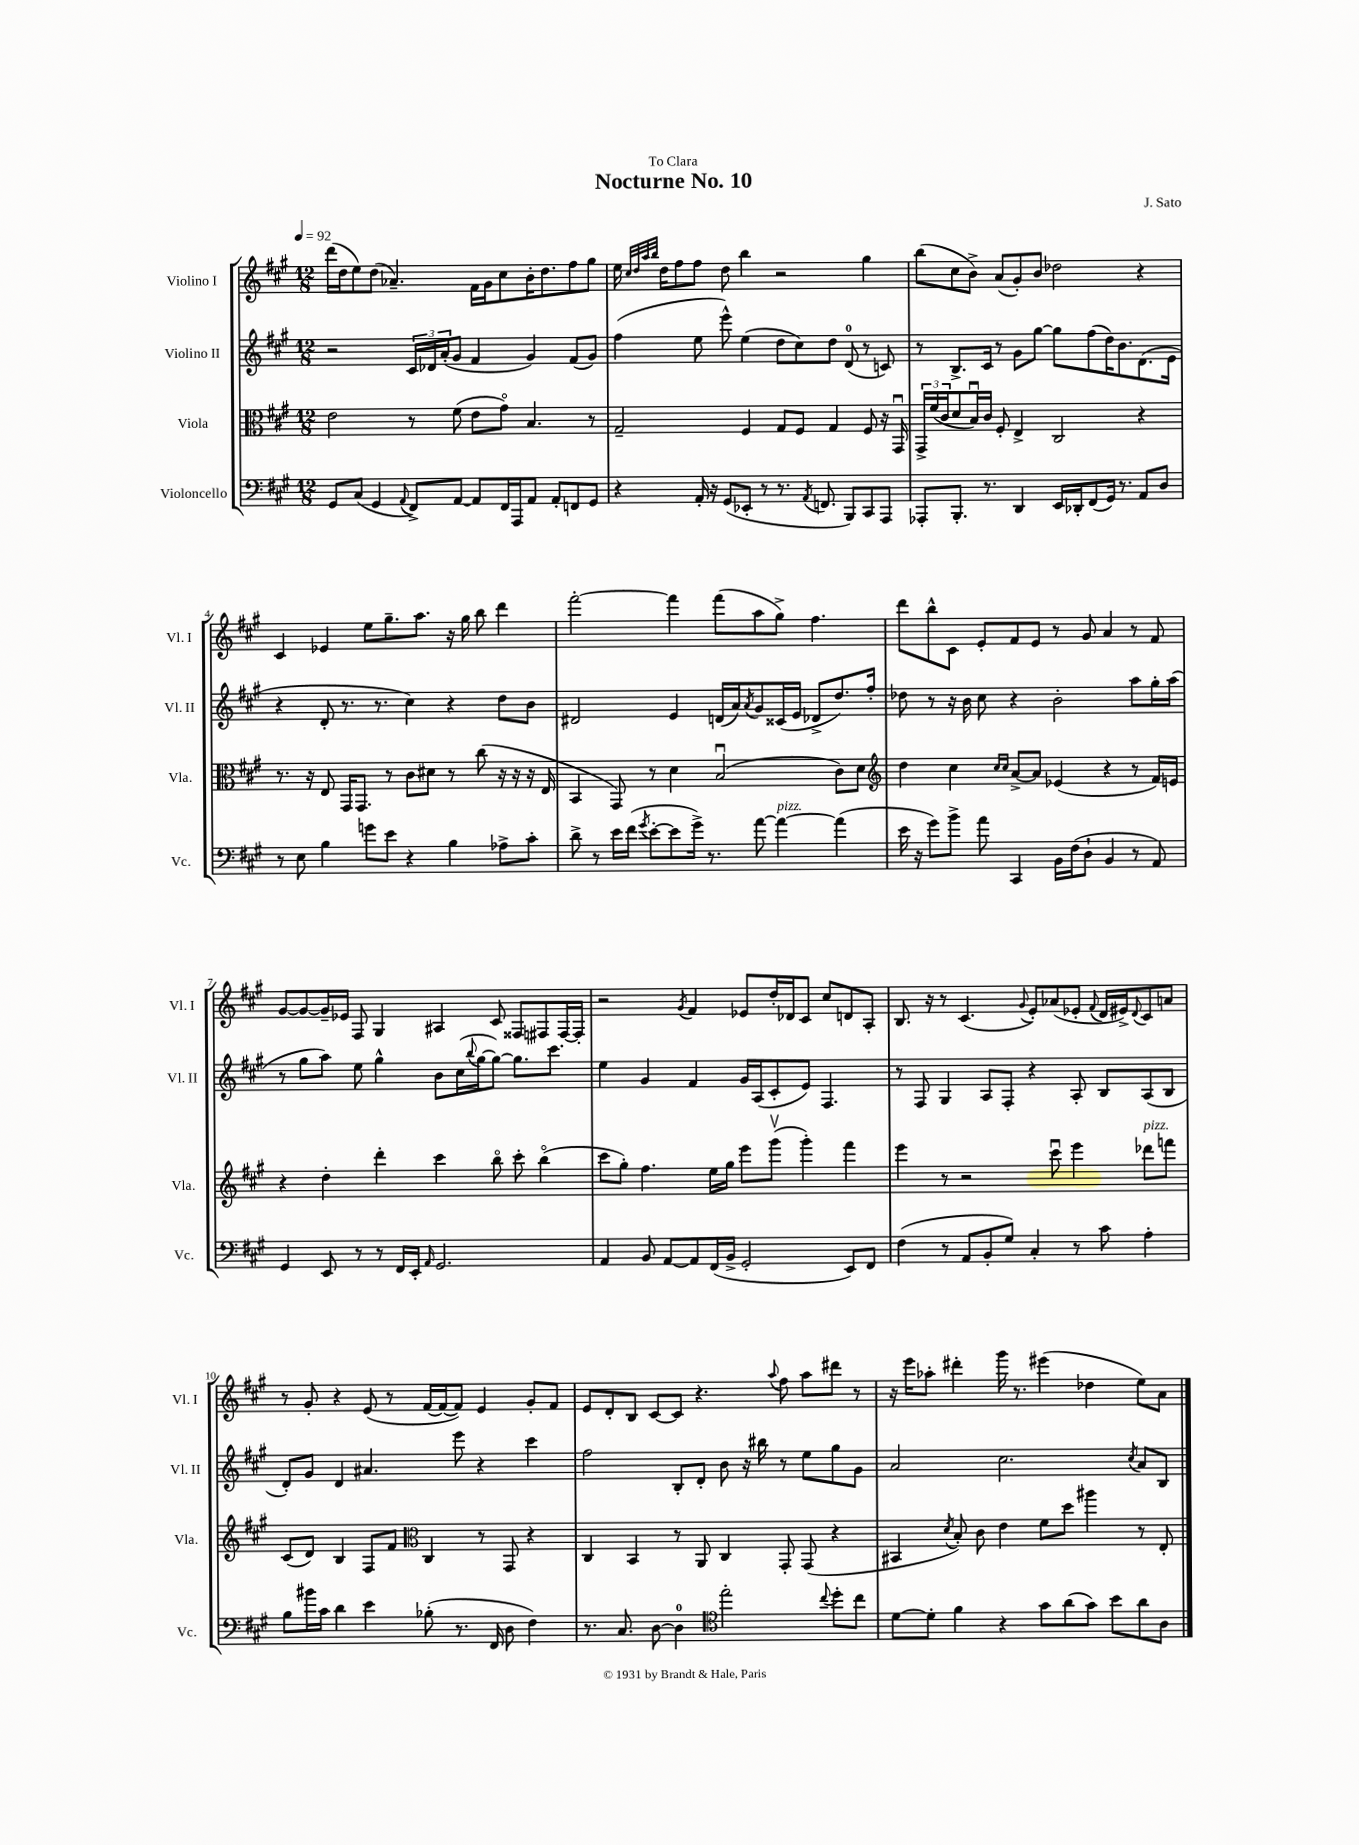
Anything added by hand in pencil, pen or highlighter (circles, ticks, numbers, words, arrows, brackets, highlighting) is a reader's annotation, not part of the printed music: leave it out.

**kern	**kern	**kern	**kern
*part4	*part3	*part2	*part1
*staff4	*staff3	*staff2	*staff1
*I"Violoncello	*I"Viola	*I"Violino II	*I"Violino I
*I'Vc.	*I'Vla.	*I'Vl. II	*I'Vl. I
*clefF4	*clefC3	*clefG2	*clefG2
*k[f#c#g#]	*k[f#c#g#]	*k[f#c#g#]	*k[f#c#g#]
*M12/8	*M12/8	*M12/8	*M12/8
*MM92	*MM92	*MM92	*MM92
=1	=1	=1	=1
8GG#/L	2e\	2r	(16ddd\LL
.	.	.	16dd\J
(8C#/J	.	.	8ee\)
4GG#/	.	.	(8dd\J
.	.	.	4.a-X~/)
8qqAA/	.	.	.
8FF#^/L)	8r	24c#/LL	.
.	.	24d-X/	.
.	.	(24a'/J	.
[8AA/J	(8f#\	8g#/J	.
8AA/L]	8e\L	4f#/	16f#\LL
.	.	.	16g#\J
16FF#/L	8g#\J)	.	8cc#\
16AAA/J	.	.	.
8AA/J	4.B/	4g#/)	16b'\K
.	.	.	8.dd\
8AA'/L	.	.	.
8FFn/	.	(8f#/L	8ff#\
8GG#/J	8r	8g#/J)	8gg#\J
=2	=2	=2	=2
4r	2G#~/	(4ff#\	16ee\
.	.	.	32qqcc#/LLL
.	.	.	32qqdd/
.	.	.	32qqaa/
.	.	.	32qqbb/JJJ
.	.	.	16dd\KL
.	.	.	8ff#\
16AA'/	.	8ee\	8ff#\J
16r	.	.	.
(8GG#/L	.	8eee^^\)	8dd\
8EE-X'/J	4F#/	(4ee\	4bb\
8r	.	.	.
8.r	8G#/L	8dd\L	2r
.	8F#/J	8cc#\)	.
8qAA/	.	.	.
8.FFn/	.	.	.
.	4G#/	8dd\J	.
8BBB/L)	.	(8d/	.
8CC#/	8F#/	8r	4gg#\
8AAA/J	16r	8cn/)	.
.	16GG#u/	.	.
=3	=3	=3	=3
8AAA-X'/L	24GG#^/LL	8r	(8bb\L
.	(24f#/	.	.
.	24c#/J	.	.
8.BBB'/J	8d/	8.B^/L	8cc#\
.	16Bu/L)	.	8b^\J)
8.r	16c#/JJ	16c#/Jk	.
.	8F#'/	8r	(8a/L
4DD/	4E^/	8g#\L	8g#'/)
.	.	[8gg#\J	8b/J
16EE/LL	2C#/	8gg#\L]	2dd-X\
16DD-X'/J	.	.	.
(8FF#/	.	(8ff#\	.
16GG#/Jk)	.	16dd\K)	.
8.r	.	8.b\	.
8AA/L	4r	(8.d\	4r
8D/J	.	.	.
.	.	16e\Jk	.
!!LO:LB:g=z
=4	=4	=4	=4
8r	8.r	4r	4c#/
8E\	.	.	.
.	16r	.	.
4B\	8E/	8d'/	4e-X/
.	16GG#/KL	8.r	.
.	8.GG#/J	.	.
8gn\L	.	.	8ee\L
.	.	8.r	.
8e\J	8r	.	8.gg#~\
4r	8c#\L	4cc#\)	.
.	.	.	8.aa\J
.	8d#X\J	.	.
4B\	8r	4r	16r
.	.	.	16gg#\
.	(8cc#\	.	8bb\
8A-X^\L	16r	8dd\L	4ddd\
.	16r	.	.
8c#'\J	16r	8b\J	.
.	16E/	.	.
=5	=5	=5	=5
8d^\	4BB/	2d#X/	[2fff#'\
8r	.	.	.
16e\LL	8GG#/)	.	.
(16f#\JJ	.	.	.
8qg#/	.	.	.
[8e'\L	8r	.	.
8e\]	4d\	4e/	4fff#\]
16g#^\Jk)	.	.	.
8.r	.	.	.
.	(2Bu/	(16dn/LL	(8fff#\L
.	.	16a/J)	.
.	.	8qa/	.
[8a\	.	8g#/	8aa\
!LO:TX:a:i:t=pizz.	!	!	!
4a\_	.	(16c##X/L	8gg#^\J)
.	.	16e/JJ	.
.	.	8d-X^/L	4.ff#\
(4a\]	8c#\L)	8.dd/)	.
.	8d\J	.	.
.	.	16ff#'/Jk	.
=6	=6	=6	=6
*	*clefG2	*	*
16e\	4dd\	8dd-X\	8ddd\L
16r	.	.	.
8g#\L)	.	8r	8bb^^\
8b^\J	4cc#\	16r	8c#\J
.	.	16b\	.
8a\	.	8cc#\	8e'/L
.	16qqcc#/LL	.	.
.	16qqcc#/JJ	.	.
4CC#/	[8a^/L	4r	8f#/
.	8a/J]	.	8e/J
16BB\LL	(4e-X/	2b'\	8r
(16F#\J	.	.	.
8D`\J	.	.	8g#/
4BB/	4r	.	4a/
8r	8r	8aa\L	8r
8AA/)	16f#/LL)	16gg#'\L	8f#/
.	16en/JJ	(16aa\JJ	.
!!LO:LB:g=z
=7	=7	=7	=7
4GG#/	4r	8r	[8g#/L
.	.	8gg#\L	8g#/_
8EE/	4dd'\	8aa\J)	16g#~/L]
.	.	.	16e-X/JJ
8r	.	8ee\	8F#/
8r	4ddd'\	4gg#^^\	4G#/
16FF#/LL	.	.	.
16EE'/JJ	.	.	.
16qqAA/	.	.	.
2.GG#/	4ccc#\	8b\L	4A#X/
.	.	(16cc#\L	.
.	.	8qqbb/	.
.	.	[16gg#\J	.
.	8bb\	8gg#\J_)	8c#/
.	8ccc#'\	8.gg#\L]	8F##X/L
.	(4bb\	.	8F#X/
.	.	8.ccc#\J	.
.	.	.	[16F#/L
.	.	.	16F#'/JJ]
=8	=8	=8	=8
4AA/	8ccc#\L	4ee\	2r
.	8gg#'\J)	.	.
8BB/	4.ff#\	4g#/	.
[8AA/L	.	.	.
.	.	.	8qg#/
8AA/]	.	4f#/	4f#/
(16FF#/L	16ee\LL	.	.
16BB^/JJ	16gg#\JJ	.	.
2GG#'/	8eee\L	16g#/LL	8e-X/L
.	.	(16A/J	.
.	(8ggg#v\J	8c#'/	16dd'/L
.	.	.	16d-X/J
.	4ggg#'\)	8e/J)	8c#/J
.	.	4.F#/	8cc#/L
8EE/L)	4fff#\	.	8dn/
8FF#/J	.	.	8A'/J
=9	=9	=9	=9
(4F#\	4eee\	8r	8.B/
.	.	8F#/	.
.	.	.	16r
8r	8r	4G#/	8r
8AA/L	2r	.	(4.c#/
8BB'/	.	8A/L	.
8G#/J)	.	8F#'/J	.
.	.	.	8qqg#/
4C#'/	.	4r	8e'/L)
.	8ccc#u\	.	(8a-X/
8r	4eee\	8A'/	8e-X'/J
.	.	.	8qqf#/
8c#\	.	8B/L	16d/LL
.	.	.	16e#X^/J)
.	.	.	8qqd/
!	!LO:TX:a:i:t=pizz.	!	!
4A'\	8ddd-X\L	(8A/	8c#/
.	8fffn\J	8B/J	8an/J
!!LO:LB:g=z
=10	=10	=10	=10
8B\L	(8c#/L	8d'/L)	8r
16b#X\L	8d/J)	8g#/J	8g#'/
16c#\JJ	.	.	.
4d\	4B/	4d/	4r
4e\	8F#/L	4.a#X/	(8e/
.	8f#/J	.	8r
*	*clefC3	*	*
(8B-X'\	4C#/	.	[16f#/LL
.	.	.	16f#/J_
8.r	.	8eee\	8f#/J])
.	8r	4r	4e/
16FF#/	.	.	.
8D\	8GG#/	.	.
4F#\)	4r	4ccc#\	8g#'/L
.	.	.	8f#/J
=11	=11	=11	=11
8.r	4C#/	2ff#\	8e/L
.	.	.	8d'/
8.C#/	.	.	.
.	4BB/	.	8B/J
[8D\	.	.	[8c#/L
4D\]	8r	8B'/L	8c#/J]
.	8AA/	8d'/J	4.r
*clefC4	*	*	*
2ee'\	4C#/	8b\	.
.	.	16r	.
.	.	16bb#X\	.
.	.	.	8qqaa/
.	8GG#'/	8r	8ff#\
.	(8GG#/	8ee\L	8aa\L
8qqcc#/	.	.	.
8dd'\L	4r	8gg#\	8ddd#X\J
8cc#\J	.	8g#\J	8r
=12	=12	=12	=12
[8d\L	4BB#X/	2a/	16r
.	.	.	16eee\KL
8d'\J]	.	.	8aa-X'\J
.	8qd/	.	.
4f#\	8B'/)	.	4ddd#X'\
.	8c#\	.	.
4r	4e\	2.cc#\	16ggg#\
.	.	.	8.r
8g#\L	8f#\L	.	(4eee#X\
(8a\	8dd\J	.	.
8g#\J)	4aa#X\	.	4dd-X\
8b\L	.	.	.
.	.	8qcc#/	.
8a\	8r	8a/L	8ee\L)
8A\J	8E'/	8B/J	8a\J
==	==	==	==
*-	*-	*-	*-
